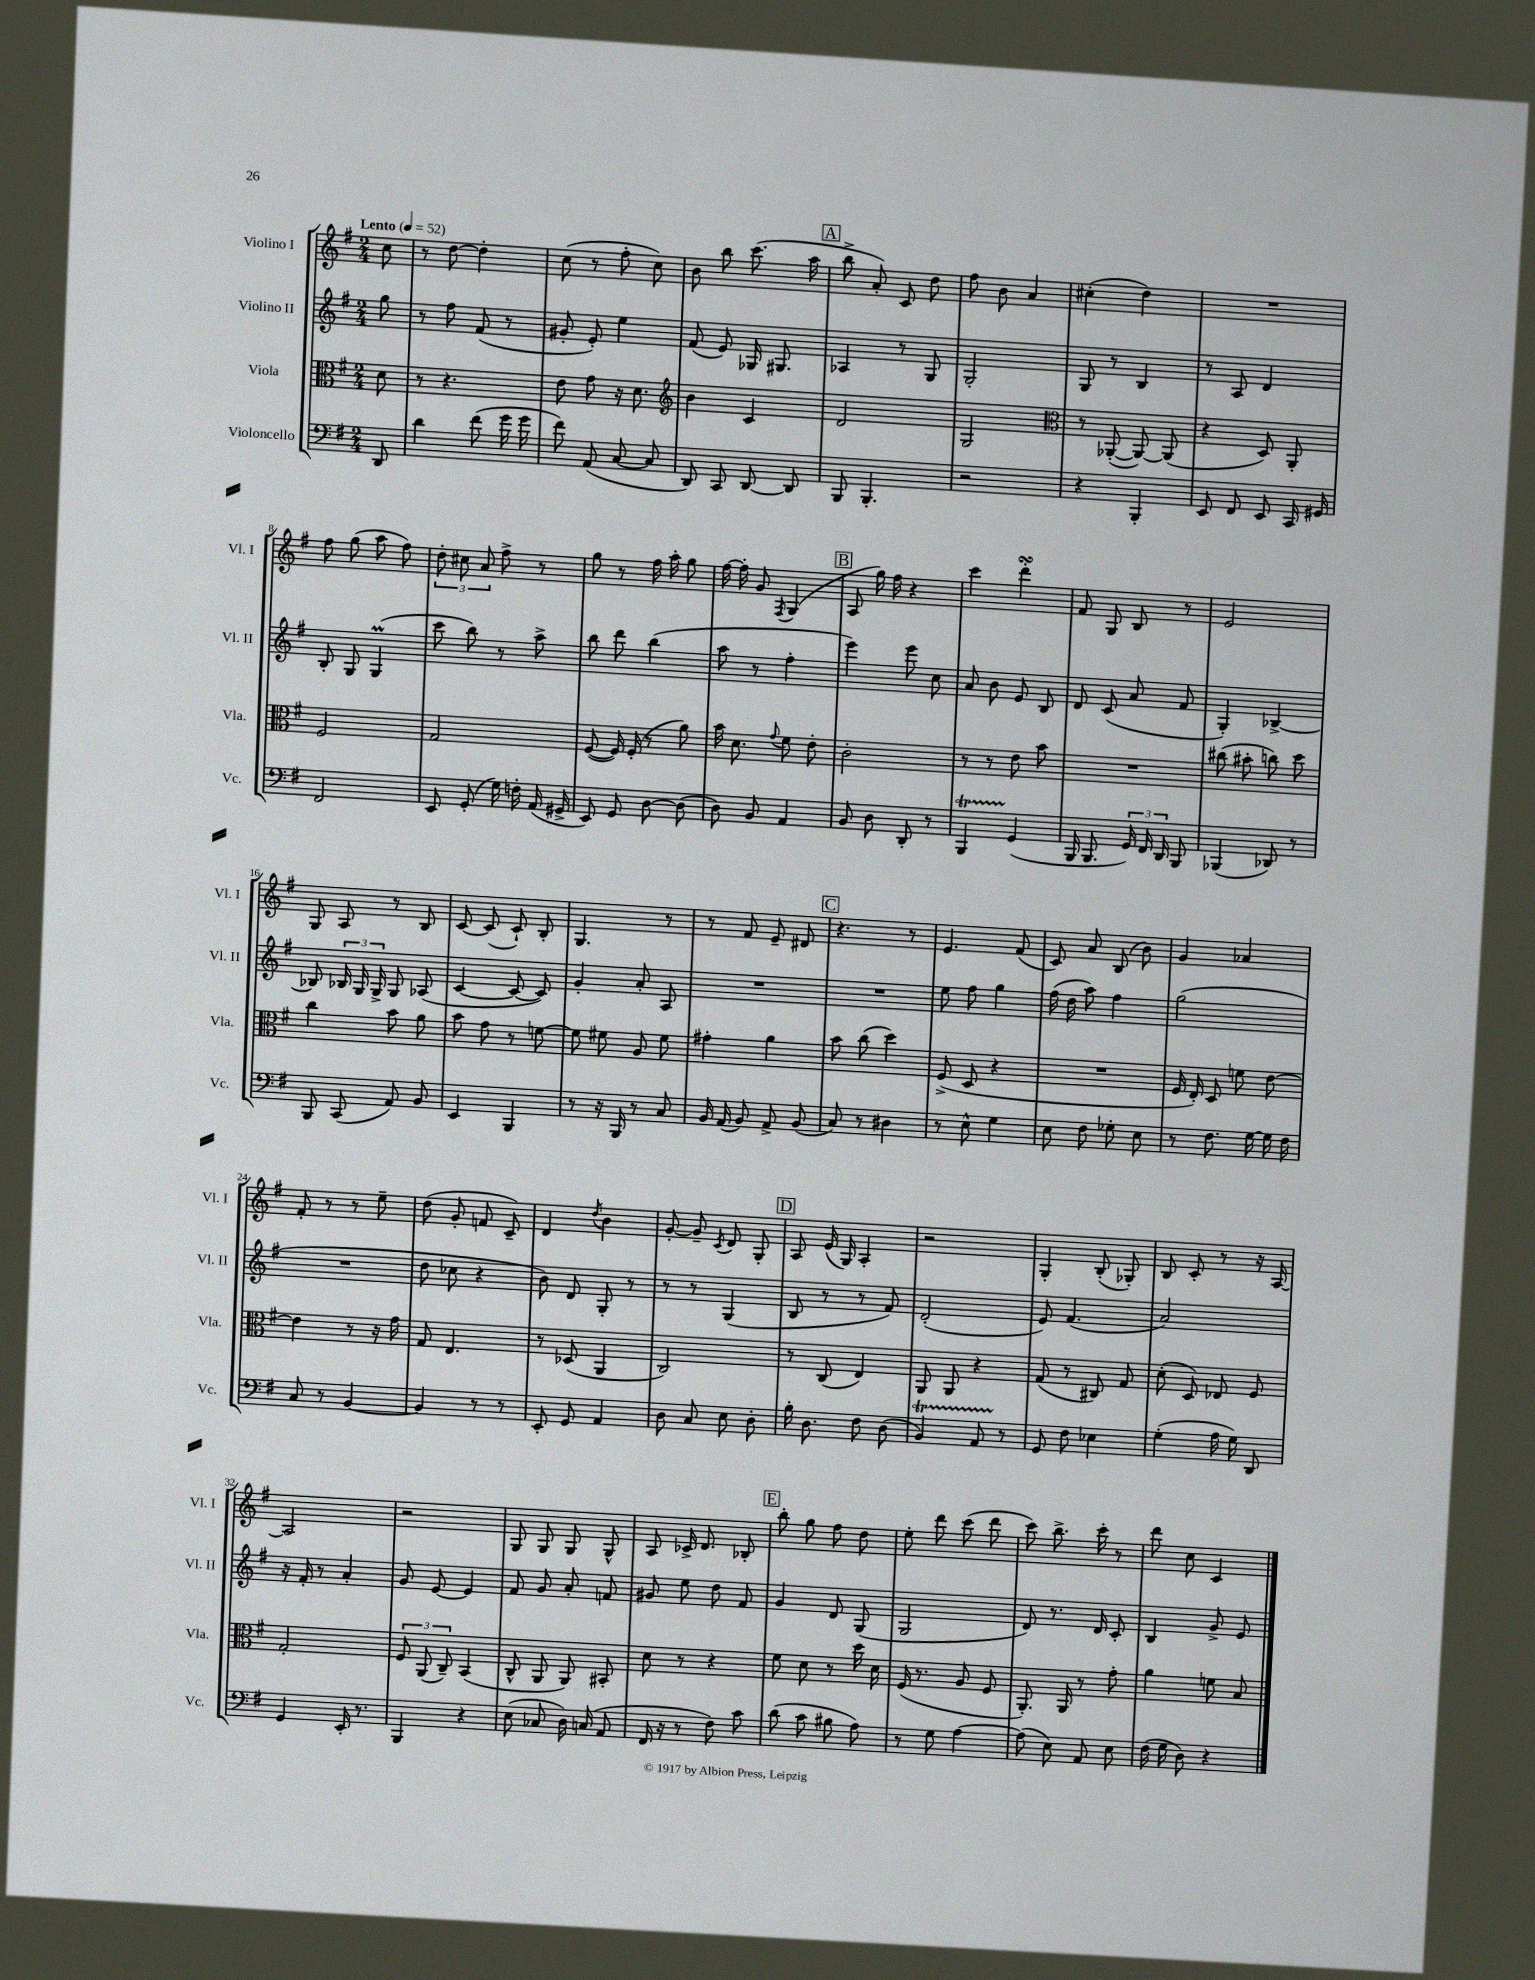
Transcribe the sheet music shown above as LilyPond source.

<<
\new StaffGroup <<
\new Staff = "s0" \with { instrumentName = "Violino I" shortInstrumentName = "Vl. I" } {
    \clef treble \key g \major \numericTimeSignature \time 2/4 \partial 8 \tempo "Lento" 4 = 52
    \autoBeamOff c''8 |
    r8 d''8~ d''4-. |
    c''8( r8 fis''8-. c''8) |
    b'8 b''8 c'''8.( a''16 |
    \mark \markup { \box "A" } b''8-> a'8-.) c'8 d''8 |
    fis''8 b'8 a'4 |
    cis''4-.( d''4) |
    R2 |
    fis''8 g''8( a''8 fis''8) |
    \tuplet 3/2 { d''8-. cis''8 a'8 } fis''8-> r8 |
    g''8 r8 fis''16 a''16-. g''8 |
    fis''16~ fis''16-. g'8 \acciaccatura { fis8 } g4( |
    \mark \markup { \box "B" } a8 g''16) fis''16 r4 |
    c'''4 d'''4-.\turn |
    fis'8 g8 b8 r8 |
    e'2 |
    g8 a8 r8 b8 |
    c'8~ c'8( c'8-!) b8-. |
    g4. r8 |
    r8 fis'8 e'8-- dis'8 |
    \mark \markup { \box "C" } r4. r8 |
    e'4. fis'8( |
    c'8) a'8 b8( b'8) |
    g'4 aes'4 |
    fis'8-. r8 r8 e''8-- |
    d''8( g'8-. f'8 c'8--) |
    d'4 \acciaccatura { d''8 } b'4 |
    g'8~-. g'8-- \acciaccatura { c'8 } d'8 g8-. |
    \mark \markup { \box "D" } a8 e'16( g16) a4-. |
    r2 |
    g4-. b8-.( ges8-.) |
    b8 c'8-. r8 r16 a16~ |
    a2 |
    r2 |
    g8 g8 g8 g8-^ |
    a8 ces'16-> d'8. bes8-. |
    \mark \markup { \box "E" } b''8-. g''8 fis''8 d''8 |
    e''8-. d'''8 c'''8( d'''8 |
    c'''8) b''8.-> c'''16-. r8 |
    d'''8 c''8 c'4 \bar "|." |
}
\new Staff = "s1" \with { instrumentName = "Violino II" shortInstrumentName = "Vl. II" } {
    \clef treble \key g \major \numericTimeSignature \time 2/4 \partial 8
    \autoBeamOff g''8 |
    r8 fis''8 fis'8( r8 |
    gis'8-. e'8-.) e''4 |
    fis'8( e'8) ges16 gis8. |
    \mark \markup { \box "A" } aes4 r8 g8 |
    g2-. |
    g8 r8 b4 |
    r8 a8 d'4 |
    b8-. g8 g4\prall( |
    c'''8 b''8) r8 a''8-> |
    b''8 d'''8 b''4( |
    a''8 r8 fis''4-. |
    \mark \markup { \box "B" } e'''4) e'''8 c''8 |
    a'8 b'8 e'8 b8 |
    d'8 c'8( a'8 fis'8 |
    g4-.) bes4~-> |
    bes8 \tuplet 3/2 { bes16 g16 g16-> } g8 aes8( |
    c'4~ c'8~ c'8) |
    g'4-. a'8-. a8 |
    R2 |
    \mark \markup { \box "C" } R2 |
    e''8 fis''8 g''4 |
    fis''16( d''16 a''8) fis''4 |
    g''2( |
    R2 |
    d''8 ces''8 r4 |
    b'8) d'8 g8-. r8 |
    r8 r8 g4( |
    \mark \markup { \box "D" } b8 r8 r8 fis'8) |
    d'2-.( |
    e'8) fis'4.( |
    a'2) |
    r16 fis'16-. r8 a'4-. |
    g'8 e'8~ e'4 |
    fis'8 g'8 a'8-. f'8 |
    gis'8 e''8 d''8 fis'8 |
    \mark \markup { \box "E" } g'4 d'8 g8( |
    g2 |
    d'8) r8. d'16 c'8-. |
    b4 g'8-> e'8 \bar "|." |
}
\new Staff = "s2" \with { instrumentName = "Viola" shortInstrumentName = "Vla." } {
    \clef alto \key g \major \numericTimeSignature \time 2/4 \partial 8
    \autoBeamOff d'8 |
    r8 r4. |
    e'8 g'8 r16 d'8. |
    \clef treble b'4 c'4 |
    \mark \markup { \box "A" } d'2 |
    g2 |
    \clef alto r8 aes,8~-.( aes,8~) aes,8( |
    r4 d8) a,8-. |
    fis2 |
    g2 |
    fis8~( fis16) fis16-.( r8 a'8) |
    b'16 d'8. \appoggiatura { g'8 } fis'8 e'8-. |
    \mark \markup { \box "B" } c'2-. |
    r8 r8 e'8 b'8 |
    R2 |
    cis''8( bis'8-. c''8) d''8 |
    c''4 b'8 a'8 |
    b'8 g'8 r8 f'8~ |
    f'8 fis'8 a8 fis'8 |
    gis'4-. a'4 |
    \mark \markup { \box "C" } b'8 c''8( d''4) |
    fis8->( d8 r4 |
    R2 |
    fis16 e16-.) d8 f'8 e'8~ |
    e'4 r8 r16 g'16 |
    g8 e4. |
    r8 des8( a,4 |
    c2) |
    \mark \markup { \box "D" } r8 c8( e4) |
    a,8 a,8 r4 |
    g8( r8 cis8) g8 |
    d'8-.( d8) ees8 fis8 |
    g2-. |
    \tuplet 3/2 { fis8 a,8( c8--) } b,4( |
    c8-^ a,8 a,8) bis,8-. |
    d'8 r8 r4 |
    \mark \markup { \box "E" } fis'8 d'8 r8 d''16 d'16 |
    fis16( r8. a8 fis8 |
    a,8.-.) a,16 r8 g'8-. |
    a'4 f'8 b8 \bar "|." |
}
\new Staff = "s3" \with { instrumentName = "Violoncello" shortInstrumentName = "Vc." } {
    \clef bass \key g \major \numericTimeSignature \time 2/4 \partial 8
    \autoBeamOff d,8 |
    d'4 fis'8( g'16 g'16 |
    fis'8) a,8( c8~ c8 |
    d,8) c,8 d,8~ d,8 |
    \mark \markup { \box "A" } b,,8 b,,4.-. |
    r2 |
    r4 b,,4-. |
    e,8 fis,8 e,8 c,16 gis,16 |
    fis,2 |
    e,8 g,8-.( g16) f16-. a,16( gis,16-> |
    e,8) g,8 d8~ d8( |
    d8) b,8 a,4 |
    \mark \markup { \box "B" } b,8 d8 d,8-. r8 |
    b,,4\startTrillSpan g,4\stopTrillSpan( |
    b,,16 b,,8. \tuplet 3/2 { g,16) fis,16 d,16 } b,,8 |
    bes,,4( des,8) r8 |
    b,,8 c,8( a,8) b,8 |
    e,4 b,,4 |
    r8 r16 b,,16 r8 c8 |
    b,16 a,16( b,8) a,8-> b,8( |
    \mark \markup { \box "C" } c8) r8 dis4 |
    r8 e8-^ g4 |
    e8 fis8 ges8-. e8 |
    r8 fis8. g16~ g16 fis16 |
    c8 r8 b,4~ |
    b,4 r8 r8 |
    e,8-. g,8 a,4 |
    d8 c8 e8 d8-. |
    \mark \markup { \box "D" } b16-. d8. fis8 d8( |
    b,4\startTrillSpan) a,8 r8\stopTrillSpan |
    g,8 fis8 ees4 |
    g4-.( a16 g16) d,8 |
    g,4 e,16-. r8. |
    b,,4 r4 |
    e8( ces8 d16) c16( a,8 |
    fis,16 r16 r8 fis8) c'8 |
    \mark \markup { \box "E" } d'8( c'8 bis8 a8) |
    r8 g8 a4~ |
    a8( e8) a,8 e8 |
    fis16( g16 d8) r4 \bar "|." |
}
>>
>>
